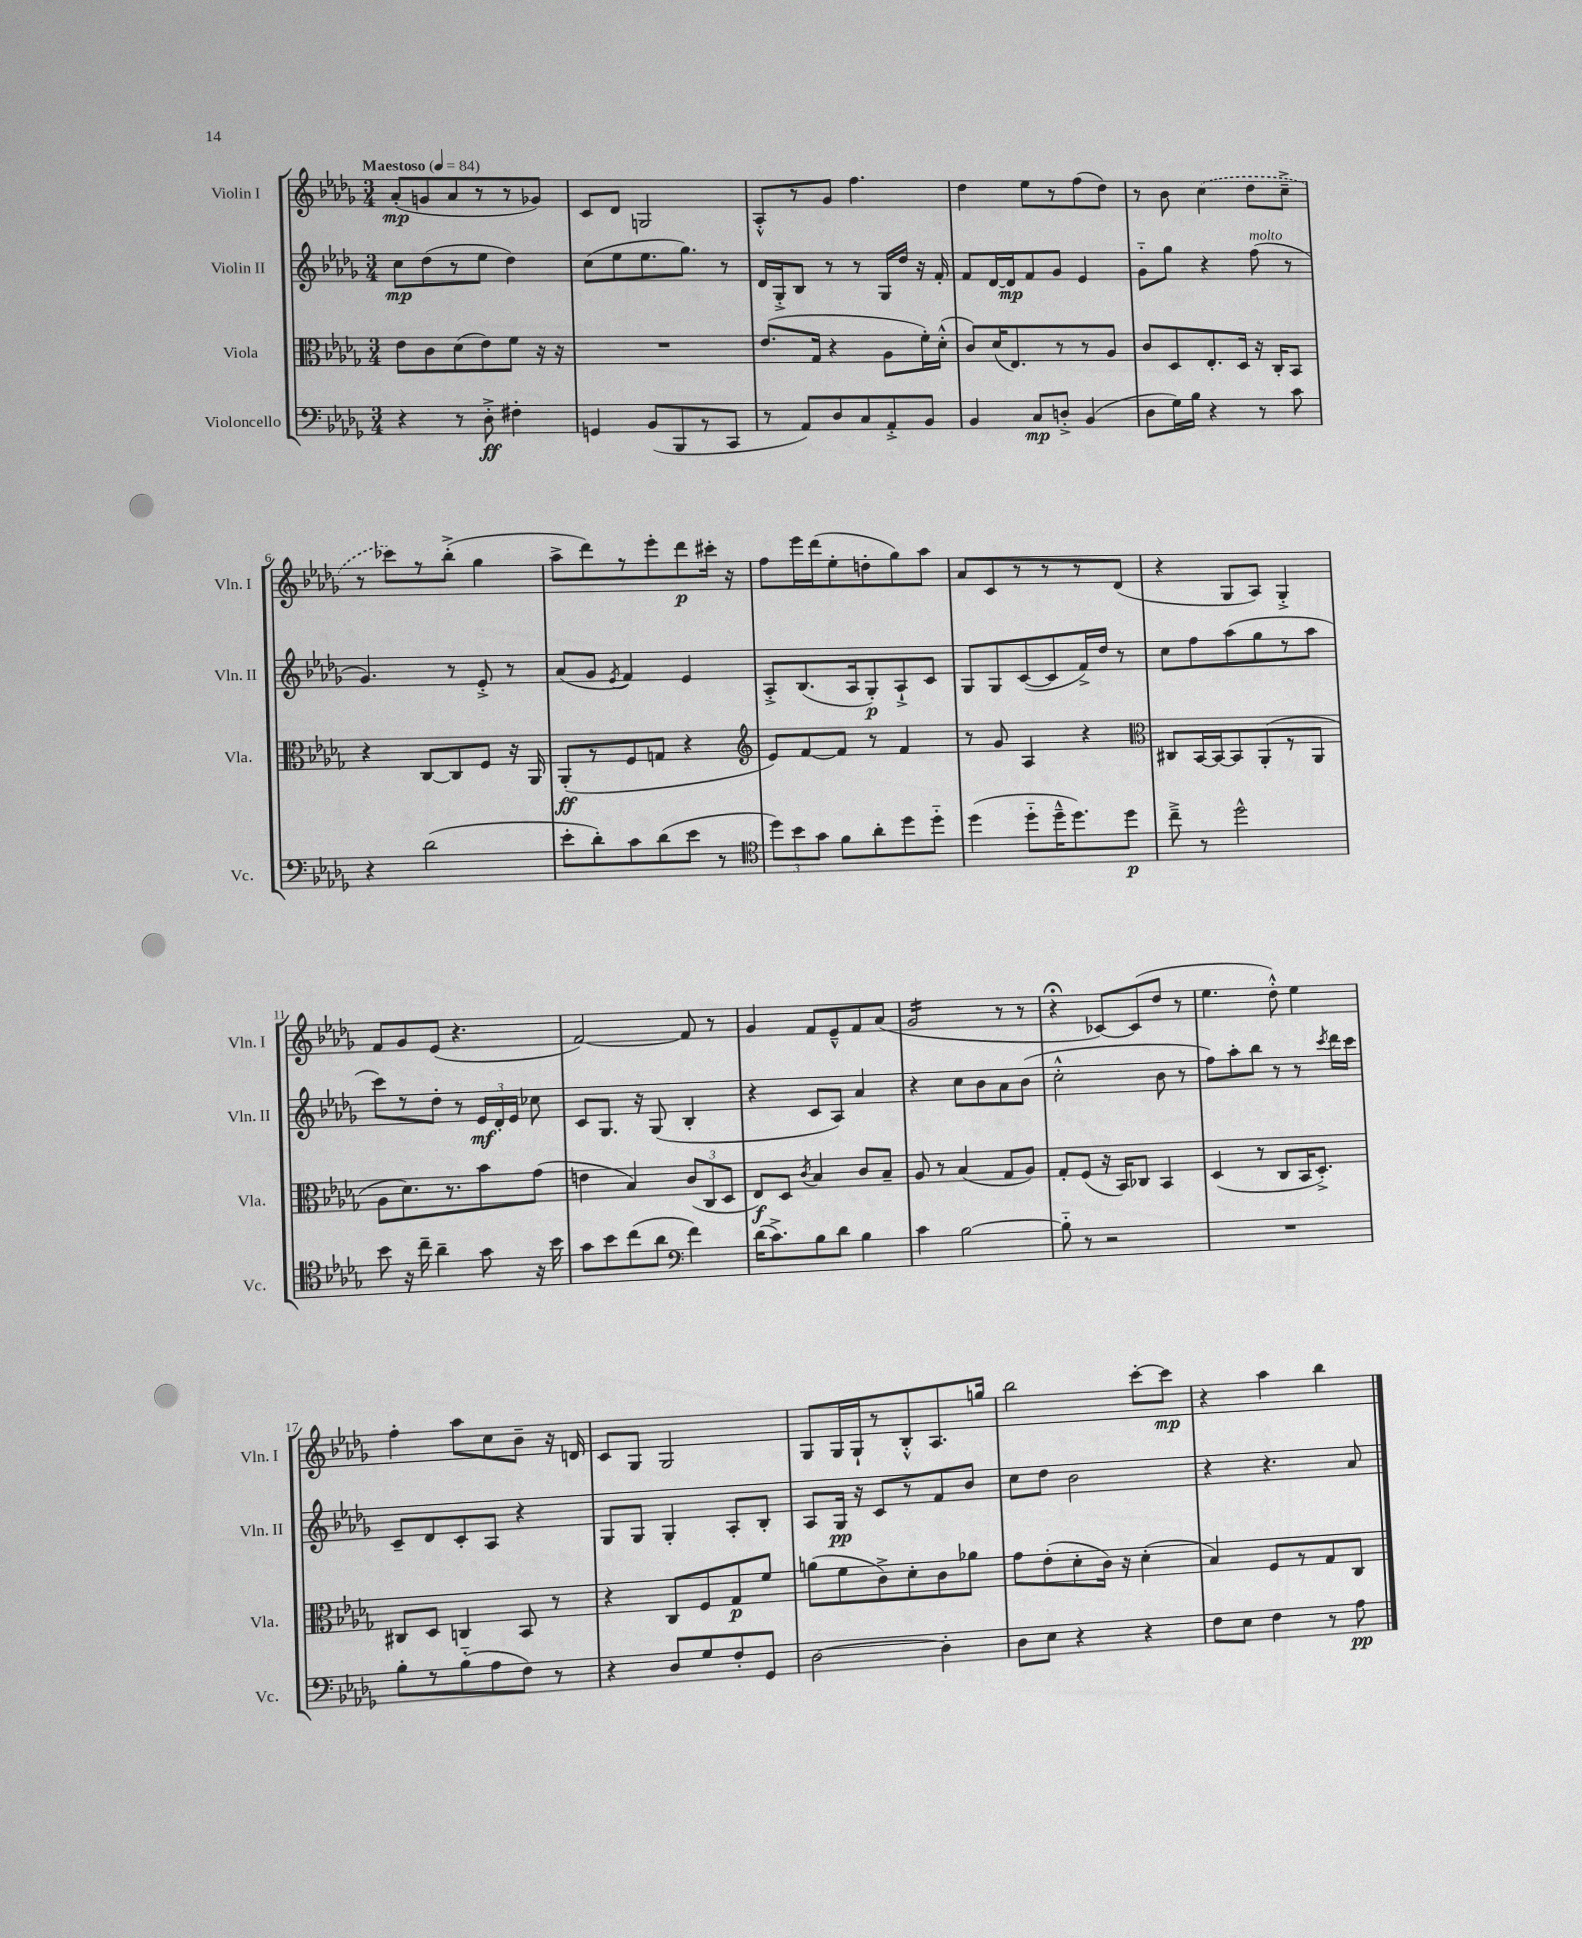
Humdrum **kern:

**kern	**kern	**kern	**kern
*staff4	*staff3	*staff2	*staff1
*clefF4	*clefC3	*clefG2	*clefG2
*k[b-e-a-d-g-]	*k[b-e-a-d-g-]	*k[b-e-a-d-g-]	*k[b-e-a-d-g-]
*M3/4	*M3/4	*M3/4	*M3/4
*MM84	*MM84	*MM84	*MM84
4r	8e-\L	8cc\L	(8a-'/L
.	8c\	(8dd-\	8g/
8r	(8d-\	8r	8a-/
8D-'^\	8e-\)	8ee-\J	8r
4F#'\	8f\J	4dd-\)	8r
.	16r	.	8g-/J)
.	16r	.	.
=	=	=	=
4GG/	2.r	(8cc\L	8c/L
.	.	8ee-\	8d-/J
(8BB-/L	.	8.ee-\	2G/
8BBB-/	.	.	.
.	.	8.gg-\J)	.
8r	.	.	.
8CC/J	.	8r	.
=	=	=	=
8r	(8.e-/L	16d-/LL	8A-'^^/L
.	.	16G-'^/J	.
8AA-/L)	.	8B-/J	8r
.	16G-/Jk	.	.
8D-/	4r	8r	8g-/J
8C/	.	8r	4.ff\
8AA-'^/	8A-\L	16G-/LL	.
.	.	16dd-/JJ	.
8BB-/J	16f'\L)	16r	.
.	(16d-'^^\JJ	16f'/	.
=	=	=	=
4BB-/	8c/L)	8f/L	4dd-\
.	(16d-/K	[16d-/L	.
.	8.E-/)	16d-/]J	.
8C/L	.	8f/	8ee-\L
8D'^/J	8r	8g-/J	8r
(4BB-/	8r	4e-/	(8ff\
.	8A-/J	.	8dd-\J)
=	=	=	=
8D-\L	8c/L	8g-'~\L	8r
16G-\L)	8D-/	8gg-\J	8b-\
16B-\JJ	.	.	.
4r	8.E-'/	4r	(4cc\
.	16D-/Jk	.	.
8r	16r	(8ff\	8dd-\L
.	16C'/LK	.	.
8c\	8BB-/J	8r	8cc~^\J
=	=	=	=
4r	4r	4.g-/)	8r
.	.	.	8ccc-\L)
(2d-\	[8C/L	.	8r
.	8C/]	8r	(8bb-'^\J
.	8F/J	8e-'^/	4gg-\
.	16r	8r	.
.	16AA-/	.	.
=	=	=	=
8e-'\L	(8AA-'/L	(8a-/L	8aa-^\L
8d-'\)	8r	8g-/J	8ddd-\)
.	.	8qe-/	.
8c\	8F/	4f/)	8r
(8d-\	8G/J	.	8eee-'\
8e-\J	4r	4e-/	8ddd-\
8r	.	.	16ccc#'\Jk
.	.	.	16r
=	=	=	=
*clefC4	*clefG2	*	*
12dd-\L)	8e-/L)	8A-'^/L	8ff\L
12b-\	.	.	.
.	[8f/	(8.B-/	16eee-\L
12g-\J	.	.	.
.	.	.	(16ddd-\J
8f\L	8f/]J	.	8ee-'\
.	.	16A-/k	.
8a-'\	8r	8G-'/)	8dd'\
8dd-\	4f/	8A-`^/	8gg-\)
8dd-'~\J	.	8c/J	8aa-\J
=	=	=	=
(4dd-\	8r	8G-/L	8a-/L
.	8g-/	8G-/	8c/
8dd-'~\L	4A-/	([8c/	8r
16dd-~^^\K	.	8c/]	8r
8.dd-\)	.	.	.
.	4r	16f^/L)	8r
.	.	16dd-/JJ	.
8dd-\J	.	8r	(8d-/J
=	=	=	=
*	*clefC3	*	*
8cc~^\	8C#/L	8cc\L	4r
8r	[16BB-/L	8ff\	.
.	16BB-/_J	.	.
2dd-^^\	8BB-/]	(8aa-\	8G-/L
.	(8AA-'/	8gg-\	8A-/J)
.	8r	8r	4G-'^/
.	8AA-/J	8aa-\J	.
=	=	=	=
8b-\	8A-\L	8ccc\L)	8f/L
16r	8.d-\)	8r	8g-/
16cc~\	.	.	.
4a-~\	.	8dd-'\J	(8e-/J
.	8.r	.	.
.	.	8r	4.r
8g-\	8b-\	24e-/LL	.
.	.	24d-'/	.
.	.	24e-/JJ	.
16r	(8g-\J	8cc-\	.
16b-\	.	.	.
=	=	=	=
8g-\L	4e\	8c/L	[2f/)
8b-\	.	8.G-/J	.
(8cc\	4B-/)	.	.
.	.	16r	.
8a-\J	.	(8G-/	.
*clefF4	*	*	*
4f\)	(12c/L	4B-'/	8f/]
.	12C/	.	.
.	.	.	8r
.	12D-/J	.	.
=	=	=	=
(16d-\LK	8E-/L)	4r	4g-/
8.c^\)	.	.	.
.	8D-/J	.	.
.	8qc/	.	.
8B-\	4B-/	8c/L	8f/L
8d-\J	.	8A-/J)	8e-~^^/
4B-\	8c/L	4a-/	8f/
.	8B-~/J	.	(8a-/J
=	=	=	=
4c\	8A-/	4r	2g-/
.	8r	.	.
[2B-\	(4B-/	8cc\L	.
.	.	8b-\	.
.	8G-/L	8a-\	8r
.	8A-/J)	(8b-\J	8r
=	=	=	=
8B-'~\]	8G-'/L	2cc'^^\	4r;
8r	(8F/J	.	.
2r	16r	.	[8c-/L)
.	16BB-/LK)	.	.
.	8C-/J	.	(8c-/]
.	4BB-/	8b-\	8dd-/J
.	.	8r	8r
=	=	=	=
2.r	(4D-/	8ff\L)	4.ee-\
.	.	8aa-'\	.
.	8r	8bb-\J	.
.	8C/L	8r	8dd-'^^\)
.	16BB-/K	8r	4ee-\
.	8.D-'^/J)	.	.
.	.	8qccc/	.
.	.	16ddd-\LL	.
.	.	16ccc\JJ	.
=	=	=	=
8B-'\L	8C#/L	8c~/L	4ff'\
8r	8D-/J	8d-/	.
(8B-'~\	4C/	8c'/	8aa-\L
8A-\	.	8A-/J	8cc\
8F\J)	8BB-/	4r	8b-~\J
8r	8r	.	16r
.	.	.	16d/
=	=	=	=
4r	4r	8G-/L	8c/L
.	.	8G-/J	8G-/J
8D-/L	8C/L	4G-'/	2G-/
8G-/	8F/	.	.
8F'/	8G-/	8A-'/L	.
8GG-/J	8f/J	8B-'/J	.
=	=	=	=
[2D-\	(8a\L	8A-/L	8G-/L
.	8f\	16G-/Jk	16G-/L
.	.	16r	16G-`/J
.	8c^\)	8c/L	8r
.	8d-'\	8r	8B-'^^/
4D-'\]	8c\	8f/	8.A-/
.	8a-\J	8b-/J	.
.	.	.	16gg/Jk
=	=	=	=
8D-\L	8g-\L	8cc\L	2bb-\
8E-\J	(8e-'\	8dd-\J	.
4r	8d-'\	2b-\	.
.	16c\Jk)	.	.
.	16r	.	.
4r	(4d-'\	.	[8ccc'\L
.	.	.	8ccc\]J
=	=	=	=
8F\L	4B-/)	4r	4r
8E-\J	.	.	.
4F\	8F/L	4.r	4aa-\
.	8r	.	.
8r	8G-/	.	4bb-\
8A-\	8C/J	8a-/	.
==	==	==	==
*-	*-	*-	*-
